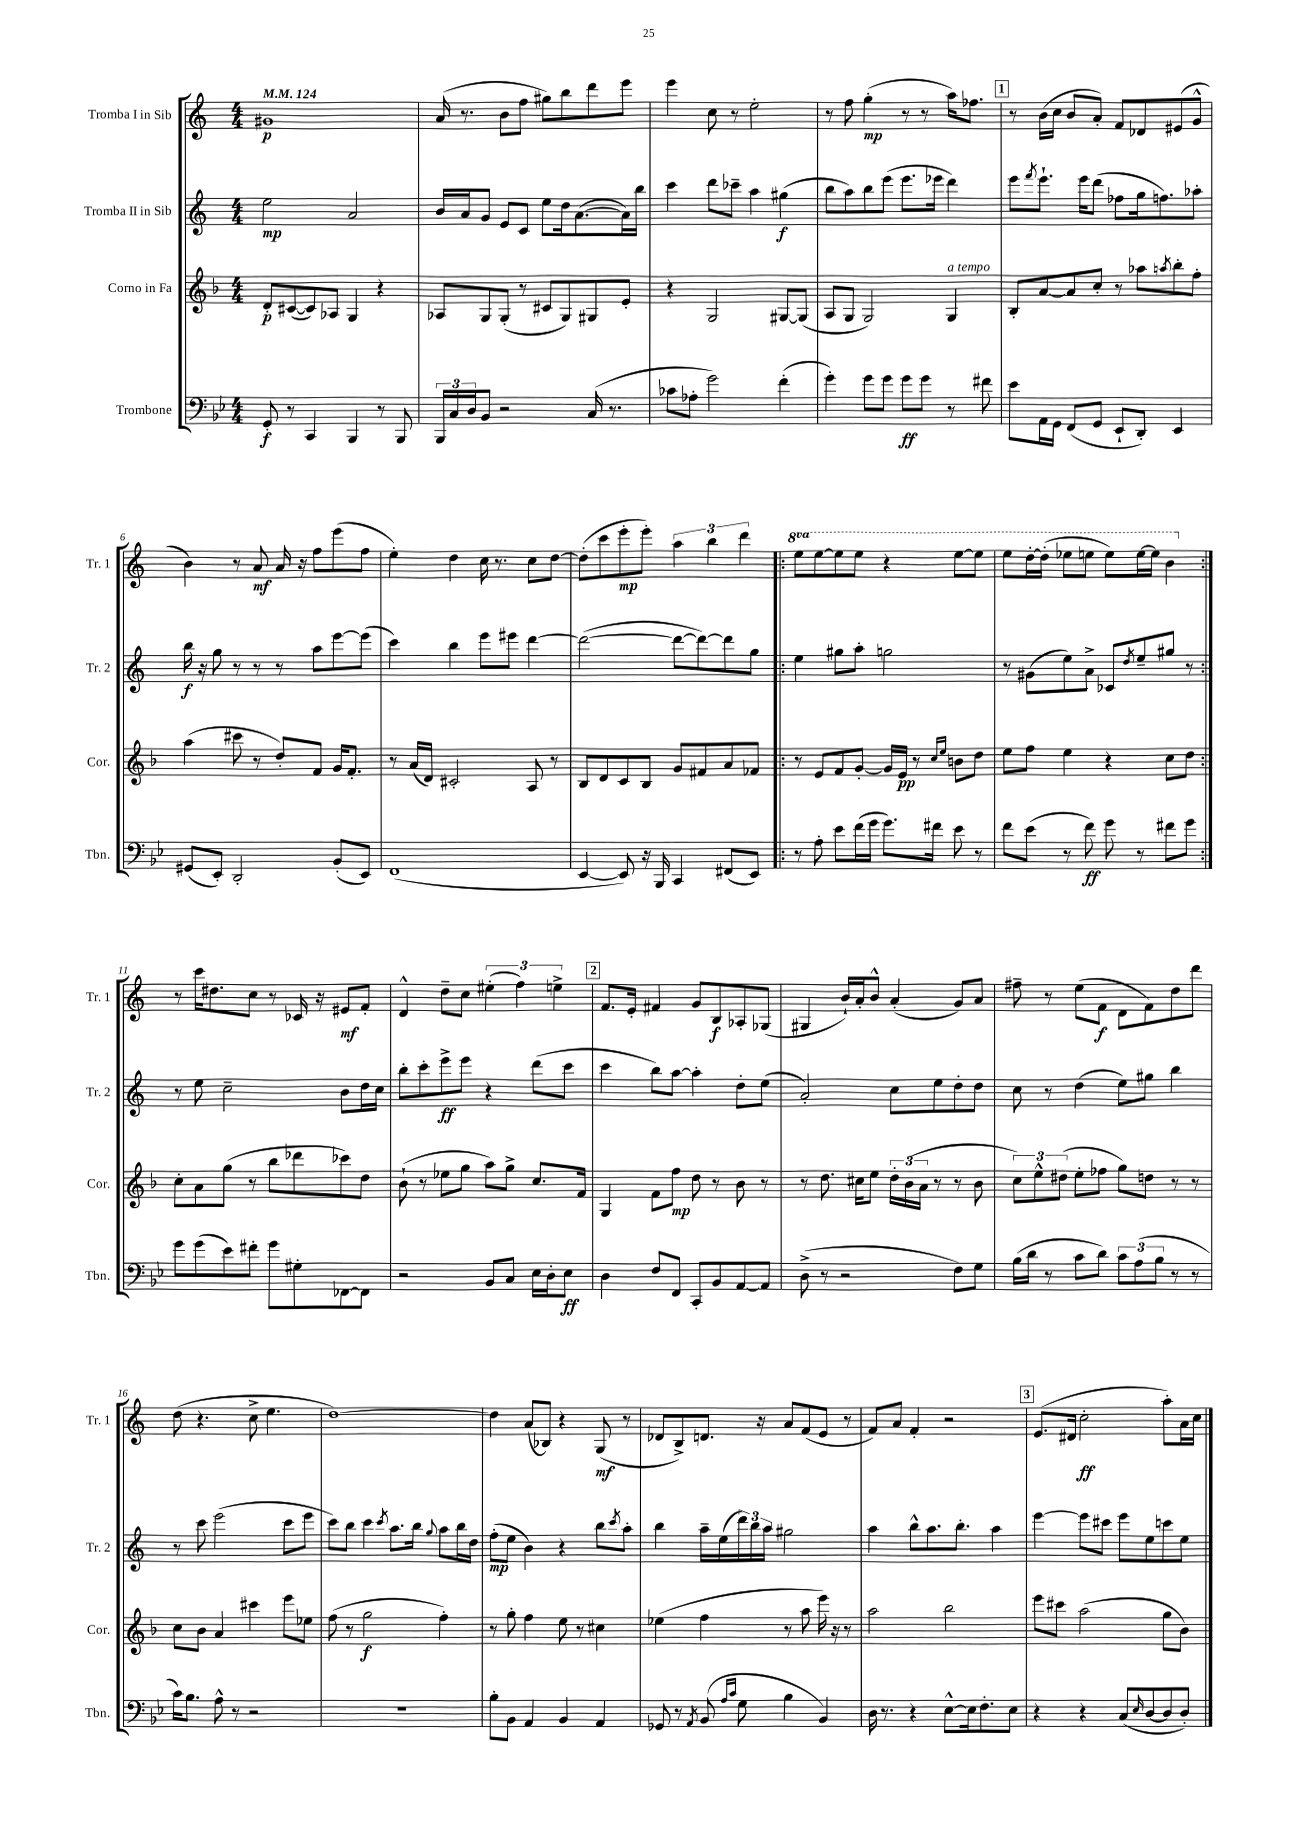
<<
\new StaffGroup <<
\new Staff = "s0" \with { instrumentName = "Tromba I in Sib" shortInstrumentName = "Tr. 1" } {
    \clef treble \key c \major \numericTimeSignature \time 4/4 \set Staff.ottavationMarkups = #ottavation-simple-ordinals \tempo 4 = 124
    gis'1\p |
    a'16( r8. b'8 f''8 gis''8) b''8 d'''8 e'''8 |
    e'''4 c''8 r8 e''2-. |
    r8 f''8 g''4-.\mp( r8 r8 a''16) fes''8. |
    \mark \markup { \box "1" } r8 b'16( c''16 b'8 a'8-.) f'8 des'8 eis'8( g'8-^ |
    b'4) r8 a'8\mf a'16 r16 f''8 e'''8( f''8 |
    e''4-.) d''4 c''16 r8. c''8 d''8~ |
    d''8-.( c'''8 e'''8-.\mp e'''8-.) \tuplet 3/2 { a''4 b''4 d'''4 } |
    \repeat volta 2 { \ottava #1 e'''8 e'''8~ e'''8 e'''8 r4 e'''8~ e'''8 |
    e'''8 d'''16~-. d'''16-.( ees'''8 e'''8 e'''8) e'''16~ e'''16 b''4 \ottava #0 | }
    r8 c'''16 dis''8. c''8 r8 ces'16 r16 eis'8\mf f'8-. |
    d'4-^ d''8-- c''8 \tuplet 3/2 { eis''4-.( f''4) e''4-> } |
    \mark \markup { \box "2" } f'8. e'16-. fis'4 g'8 b8\f aes8-. ges8( |
    gis4 b'16-!) a'16-. b'8-^ a'4-.( g'8) a'8 |
    fis''8-- r8 e''8( f'8\f d'8 f'8) d''8 d'''8 |
    d''8( r4. c''8-> e''4. |
    d''1~) |
    d''4 a'8( bes8) r4 g8\mf( r8 |
    des'8 b8->) d'8. r16 a'8 f'8( e'8 r8 |
    f'8) a'8 f'4-. r2 |
    \mark \markup { \box "3" } e'8.( dis'16 c''2-.\ff a''8-.) a'16 c''16 \bar "|." |
}
\new Staff = "s1" \with { instrumentName = "Tromba II in Sib" shortInstrumentName = "Tr. 2" } {
    \clef treble \key c \major \numericTimeSignature \time 4/4
    e''2\mp a'2 |
    b'16 a'16 g'8 e'8 c'8 e''8 d''16 a'8.~( a'16) b''16 |
    c'''4 d'''8 ces'''8-- a''4 gis''4\f( |
    b''8 a''8) b''8 e'''8( e'''8. ees'''16 d'''4) |
    \mark \markup { \box "1" } e'''8 \acciaccatura { f'''8 } e'''8.-! e'''16 d'''8( fes''8 g''16 f''8.) aes''8-. |
    b''16\f r16 g''8 r8 r8 r8 a''8 e'''8~ e'''8( |
    c'''4) b''4 e'''8 eis'''8 d'''4~ |
    d'''2~( d'''8~ d'''8~) d'''8 g''8 |
    \repeat volta 2 { e''4 gis''8 a''8-. g''2 |
    r8 gis'8( e''8) a'8-> ces'8 \acciaccatura { d''8 } e''8-- gis''8 r8 | }
    r8 e''8 c''2-- b'8 d''16 c''16 |
    b''8-. c'''8-. e'''8->\ff e'''8 r4 d'''8( c'''8 |
    \mark \markup { \box "2" } c'''4 b''8) a''8~ a''4-. d''8-. e''8( |
    a'2-.) c''8 e''8 d''8-. d''8 |
    c''8 r8 d''4( e''8) gis''8 b''4 |
    r8 c'''8 e'''2( c'''8 e'''8 |
    c'''8) b''8 c'''4 \acciaccatura { c'''8 } a''8. b''16 \appoggiatura { g''8 } a''8 b''16 d''16 |
    f''8-.\mp( e''8 b'4) r4 b''8 \acciaccatura { c'''8 } a''8-. |
    b''4 a''16-- e''16( \tuplet 3/2 { d'''16) b''16 a''16 } gis''2 |
    a''4 b''8-^ a''8. b''8.-. a''4 |
    \mark \markup { \box "3" } e'''4~ e'''8 cis'''8 e'''8 e''8 c'''8 e''8 \bar "|." |
}
\new Staff = "s2" \with { instrumentName = "Corno in Fa" shortInstrumentName = "Cor." } {
    \clef treble \key f \major \numericTimeSignature \time 4/4
    d'8-.\p cis'8~( cis'8) aes8 g4 r4 |
    aes8 g8 g8-.( r8 cis'8 g8) gis8 e'8-. |
    r4 g2 gis8~ gis8( |
    a8 g8 g2) g4^\markup { \italic "a tempo" } |
    \mark \markup { \box "1" } bes8-. a'8~ a'8 c''8-. r8 aes''8 \acciaccatura { a''8 } bes''8-. f''8-. |
    a''4( cis'''8 r8 d''8-.) f'8 g'16 f'8.-. |
    r8 a'16( d'16) cis'2-. a8 r8 |
    bes8 d'8 c'8 bes8 g'8 fis'8 a'8 fes'8 |
    \repeat volta 2 { r8 e'8 f'8 g'8~-. g'16 e'16\pp r8 \grace { c''16 e''16 } b'8 d''8 |
    e''8 f''8 e''4 r4 c''8 d''8 | }
    c''8-. a'8 g''8( r8 bes''8 des'''8 ces'''8) d''8 |
    bes'8-!( r8 ees''8 g''8 a''8) g''8-> c''8. f'16 |
    \mark \markup { \box "2" } g4 f'8 f''8\mp d''8 r8 bes'8 r8 |
    r8 d''8. cis''16 e''8 \tuplet 3/2 { d''16-. bes'16( a'16 } r8 r8 bes'8 |
    \tuplet 3/2 { c''8) e''8-^ dis''8( } e''8-. fes''8 g''8) d''8 r8 r8 |
    c''8 bes'8 a'4 cis'''4 e'''8 ees''8 |
    f''8( r8 g''2\f f''4-.) |
    r8 g''8-. f''4 e''8 r8 cis''4 |
    ees''4( f''4 r8 a''8 e'''16) r16 r8 |
    a''2 bes''2 |
    \mark \markup { \box "3" } e'''8 cis'''8 a''2( g''8 bes'8) \bar "|." |
}
\new Staff = "s3" \with { instrumentName = "Trombone" shortInstrumentName = "Tbn." } {
    \clef bass \key bes \major \numericTimeSignature \time 4/4
    g,8-.\f r8 c,4 bes,,4 r8 bes,,8 |
    \tuplet 3/2 { bes,,16 c16 d16 } bes,8 r2 c16( r8. |
    ces'8 aes8-. g'2) f'4-.( |
    g'4-.) g'8 g'8 g'8\ff g'8 r8 fis'8 |
    \mark \markup { \box "1" } ees'8 a,16 g,16 f,8( g,8 ees,8-! d,8-.) ees,4 |
    gis,8( ees,8-.) d,2-. bes,8-.( ees,8) |
    f,1( |
    ees,4~ ees,8) r16 bes,,16 c,4 fis,8( ees,8) |
    \repeat volta 2 { r8 a8-. ees'8 f'16( g'16 g'8.) fis'16 ees'8 r8 |
    f'8 ees'8( r8 f'8\ff) g'8 r8 fis'8 g'8 | }
    g'8 g'8( ees'8) fis'8-. g'8 gis8-. fes,8~ fes,8 |
    r2 bes,8 c8 ees16 d16-. ees8\ff |
    \mark \markup { \box "2" } d4 f8 f,8 c,8-. bes,8 a,8~ a,8 |
    d8->( r8 r2 f8) g8 |
    bes16( d'16 r8 c'8 d'8) \tuplet 3/2 { c'8 a8( bes8 } r8 r8 |
    c'16) bes8. a8-^ r8 r2 |
    R1 |
    bes8-. bes,8 a,4 bes,4 a,4 |
    ges,8 r8 \acciaccatura { a,8 } bes,8( \grace { a16 c'16 } g8 bes4 bes,4) |
    d16 r8. r4 ees8~-^ ees16 f8.-. ees8 |
    \mark \markup { \box "3" } r4 r4 c8( \grace { ees16 } d8~ d8 d8-.) \bar "|." |
}
>>
>>
